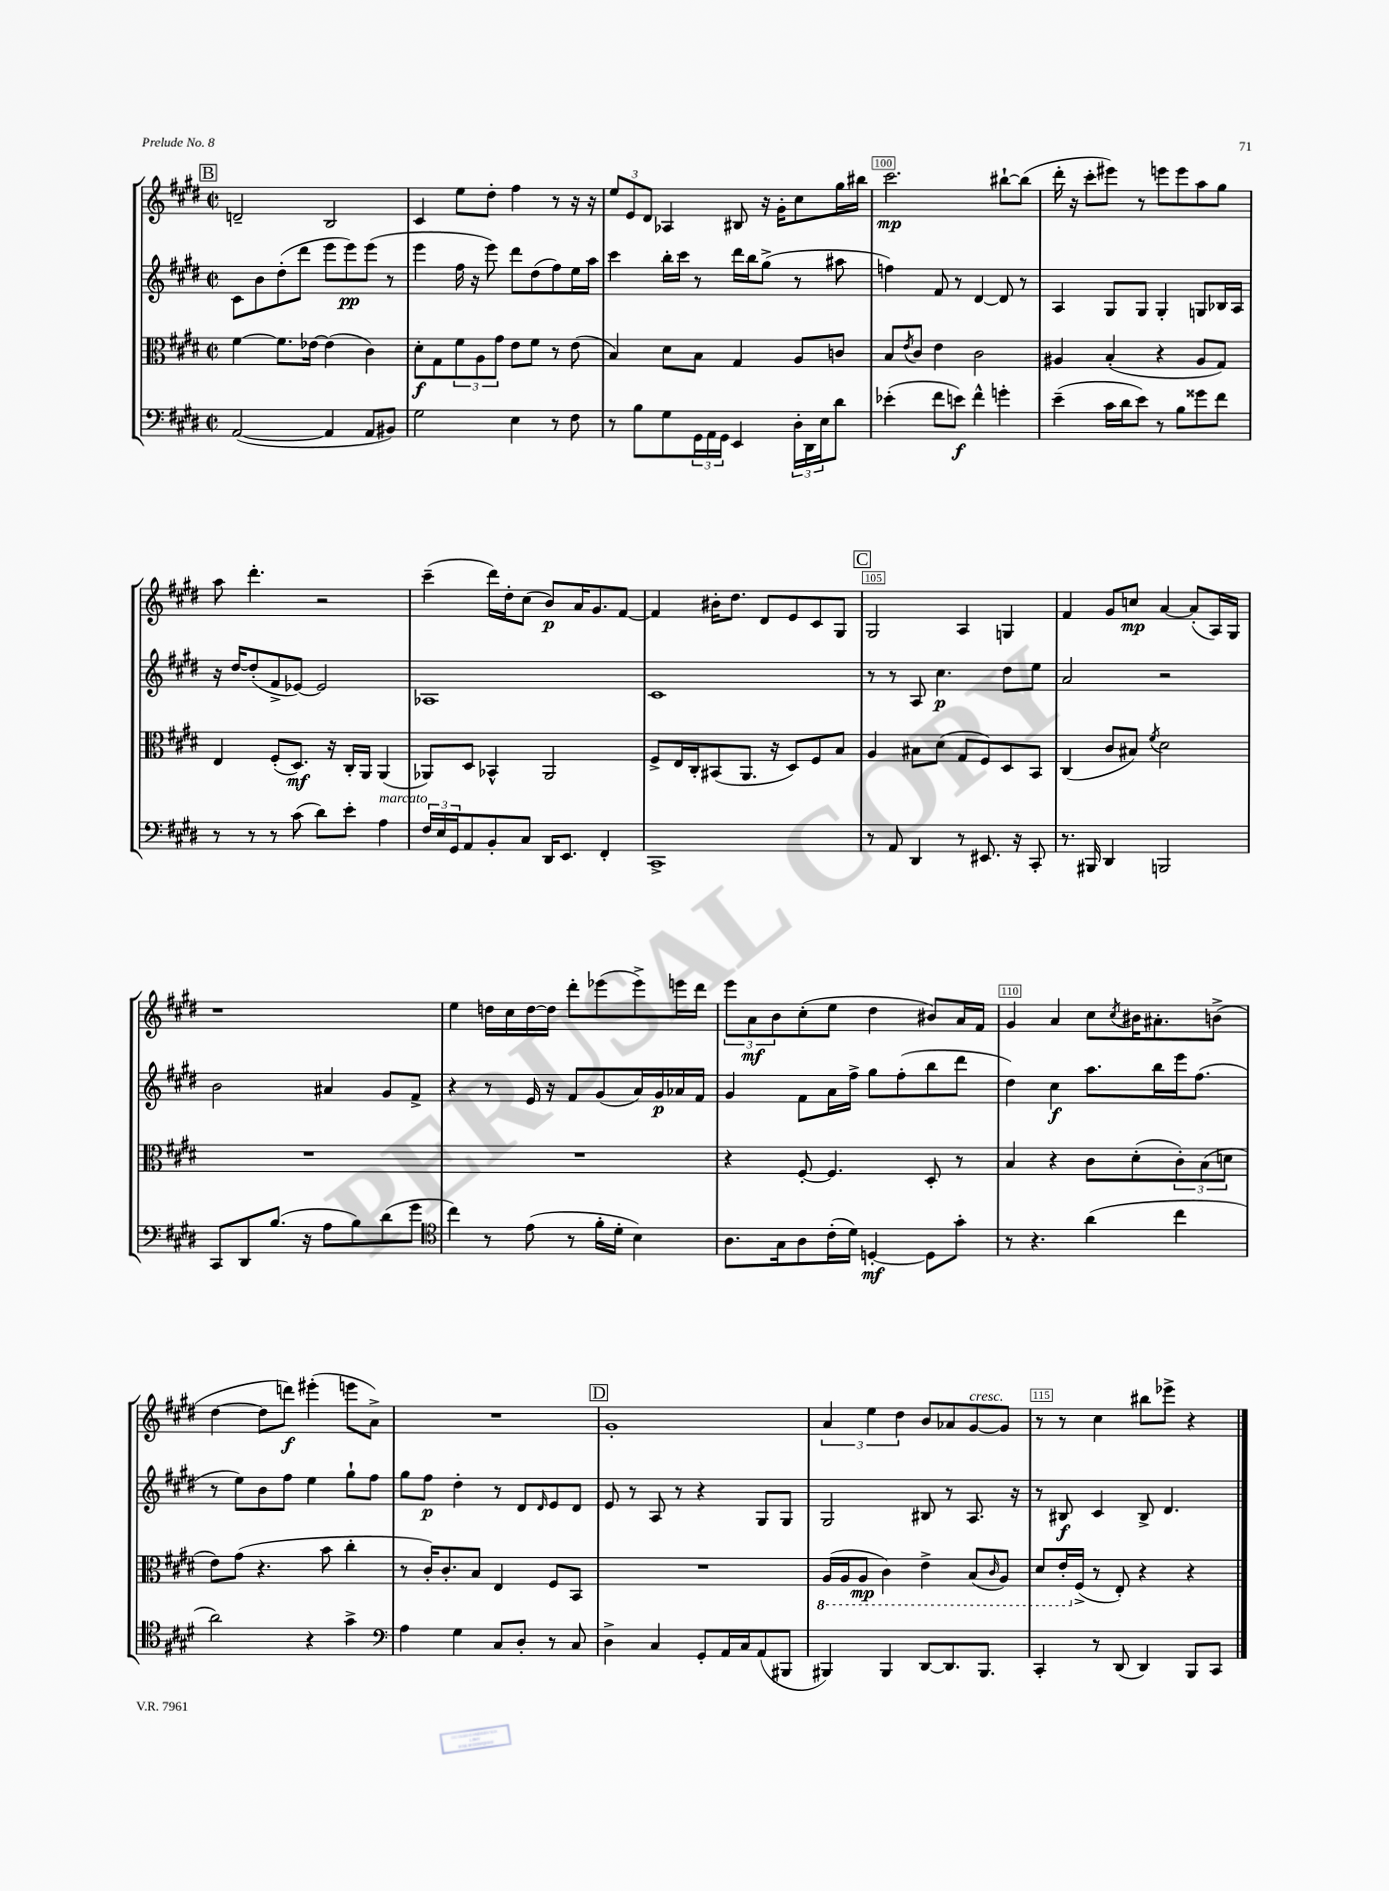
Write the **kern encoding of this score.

**kern	**kern	**kern	**kern
*staff4	*staff3	*staff2	*staff1
*clefF4	*clefC3	*clefG2	*clefG2
*k[f#c#g#d#]	*k[f#c#g#d#]	*k[f#c#g#d#]	*k[f#c#g#d#]
*M2/2	*M2/2	*M2/2	*M2/2
*met(c|)	*met(c|)	*met(c|)	*met(c|)
([2AA	[4f#	8c#	2d~
.	.	8b	.
.	8.f#]	(8dd#'	.
.	.	8ddd#	.
.	[16e-	.	.
4AA]	(4e-]	8eee	2B
.	.	8eee)	.
8AA	4c#)	(8eee	.
8BB#)	.	8r	.
=	=	=	=
2G#	8d#'	4eee	4c#
.	8G#	.	.
.	12f#	16ff#	8ee
.	.	16r	.
.	12A	.	.
.	.	8eee)	8dd#'
.	12g#	.	.
4E	8e	8ddd#	4ff#
.	8f#	(8dd#	.
8r	8r	8ff#)	8r
8F#	(8e	16ee	16r
.	.	16aa	16r
=	=	=	=
8r	4B)	4ccc#	12ee
.	.	.	12e
8B	.	.	.
.	.	.	12d#
8G#	8d#	16bb'	4A-
.	.	16ccc#	.
24GG#	8B	8r	.
24AA	.	.	.
24GG#	.	.	.
4EE	4G#	16ddd#	8B#
.	.	16bb	.
.	.	(8gg#^	16r
.	.	.	16g#'
24D#'	8A	8r	8cc#
24DD#	.	.	.
24E	.	.	.
8d#	8c	8aa#	16gg#
.	.	.	16bb#
=	=	=	=
(4e-'	8B	4ff)	2.ccc#
.	8qe	.	.
.	8c#	.	.
8f#	4e	8f#	.
8e)	.	8r	.
4f#^^	2c#	[4d#	.
4g'	.	8d#]	[8bb#`
.	.	8r	(8bb#]
=	=	=	=
(4e~	4A#	4A	16ddd#'
.	.	.	16r
.	.	.	8ccc#'
16c#	(4B'	8G#	8eee#)
16d#	.	.	.
8e)	.	8G#	8r
8r	4r	4G#'	8eee
8B	.	.	8eee
8g##	8A#	8G	8aa
8f#	8G#)	16B-	8gg#
.	.	16A	.
=	=	=	=
8r	4E	16r	8aa
.	.	[16dd#	.
8r	.	(8dd#']	4.ddd#'
8r	(8F#'	8f#^	.
(8c#	8.D#)	[8e-)	.
8d#)	.	2e-]	2r
.	16r	.	.
8e'	16C#'	.	.
.	16AA	.	.
4A	(4AA	.	.
=	=	=	=
24F#	8AA-)	1A-	(4ccc#~
24E	.	.	.
24GG#	.	.	.
8AA	8D#	.	.
8BB'	4BB-^^	.	16ddd#)
.	.	.	16dd#'
8C#	.	.	(8cc#
16DD#	2AA-	.	8b)
8.EE	.	.	.
.	.	.	16a
.	.	.	8.g#
4FF#'	.	.	.
.	.	.	[8f#
=	=	=	=
1CC#^	8F#^	1c#	4f#]
.	16E	.	.
.	16C#'	.	.
.	(8BB#	.	16b#'
.	.	.	8.dd#
.	8.AA	.	.
.	.	.	8d#
.	16r	.	.
.	8D#)	.	8e
.	8F#	.	8c#
.	8B	.	8G#
=	=	=	=
8r	4A	8r	2G#
8AA	.	8r	.
4DD#	8B#	8A	.
.	(8d#	4.cc#	.
8r	8G#	.	4A
8.EE#	8F#)	.	.
.	8D#	8dd#	4G
16r	.	.	.
8CC#'	8BB	8ee	.
=	=	=	=
8.r	(4C#	2a	4f#
16BBB#	.	.	.
4DD#	8c#	.	8g#
.	8B#)	.	8cc
.	8qf#	.	.
2BBB	2d#	2r	[4a
.	.	.	(8a']
.	.	.	16A)
.	.	.	16G#
=	=	=	=
8CC#	1r	2b	1r
8DD#	.	.	.
(8.B	.	.	.
16r	.	.	.
8A	.	4a#	.
8B)	.	.	.
(8d#	.	8g#	.
8g#	.	8f#^	.
=	=	=	=
*clefC4	*	*	*
4cc#)	1r	4r	4ee
8r	.	8r	16dd
.	.	.	16cc#
(8e	.	16e	[16dd
.	.	16r	16dd]
8r	.	8f#	8ddd#'
16f#'	.	(8g#	(8eee-
16d#'	.	.	.
4B)	.	16a)	8eee-^)
.	.	16g#	.
.	.	16a-	16eee
.	.	16f#	16ddd#
=	=	=	=
8.A	4r	4g#	12eee
.	.	.	12a
.	.	.	12b
16G#	.	.	.
8A	[8F#'	8f#	(8cc#'
(16c#'	4.F#]	16a	8ee
16d#)	.	16ff#^	.
[4D'	.	8gg#	4dd#
.	.	(8ff#'	.
8D]	8D#'	8bb	8b#)
8g#'	8r	8ddd#	16a
.	.	.	16f#
=	=	=	=
8r	4B	4dd#)	4g#
4.r	.	.	.
.	4r	4cc#	4a
(4a	8c#	8.aa	8cc#
.	.	.	8qcc#
.	(8d#'	.	16b#
.	.	16bb	8.a#'
4cc#	12c#')	16eee	.
.	.	(8.ff#	.
.	(12B	.	.
.	.	.	(8b^
.	12d	.	.
=	=	=	=
2a)	8e)	8r	[4dd#
.	(8g#	8ee)	.
.	4.r	8b	8dd#]
.	.	8ff#	8ddd)
4r	.	4ee	(4eee#'
.	8b	.	.
4g#^	4cc#'	8gg#`	8eee
.	.	8ff#	8a^)
=	=	=	=
*clefF4	*	*	*
4A	8r	8gg#	1r
.	16c#')	8ff#	.
.	8.c#'	.	.
4G#	.	4dd#'	.
.	8B	.	.
8C#	4E	8r	.
8D#'	.	8d#	.
.	.	16qqd#	.
8r	8F#	8e	.
8C#	8BB	8d#	.
=	=	=	=
4D#^	1r	8e	1g#'
.	.	8r	.
4C#	.	8A	.
.	.	8r	.
8GG#'	.	4r	.
16AA	.	.	.
16C#	.	.	.
(8AA	.	8G#	.
8BBB#	.	8G#	.
=	=	=	=
4BBB#)	(16AA	2G#	6a
.	16AA	.	.
.	8AA	.	.
.	.	.	6ee
4BBB#	4C#)	.	.
.	.	.	6dd#
[8DD#	4E^	8B#	8b
8.DD#]	.	8r	8a-
.	(8BB	8.A	[8g#
8.BBB#	.	.	.
.	16qqC#	.	.
.	8AA)	.	8g#]
.	.	16r	.
=	=	=	=
4CC#'	8D#	8r	8r
.	16E'	8B#	8r
.	(16F#^	.	.
8r	8r	4c#	4cc#
(8DD#	8E')	.	.
4DD#)	4r	8B#^	8bb#
.	.	4.d#	8eee-^
8BBB	4r	.	4r
8CC#	.	.	.
==	==	==	==
*-	*-	*-	*-
